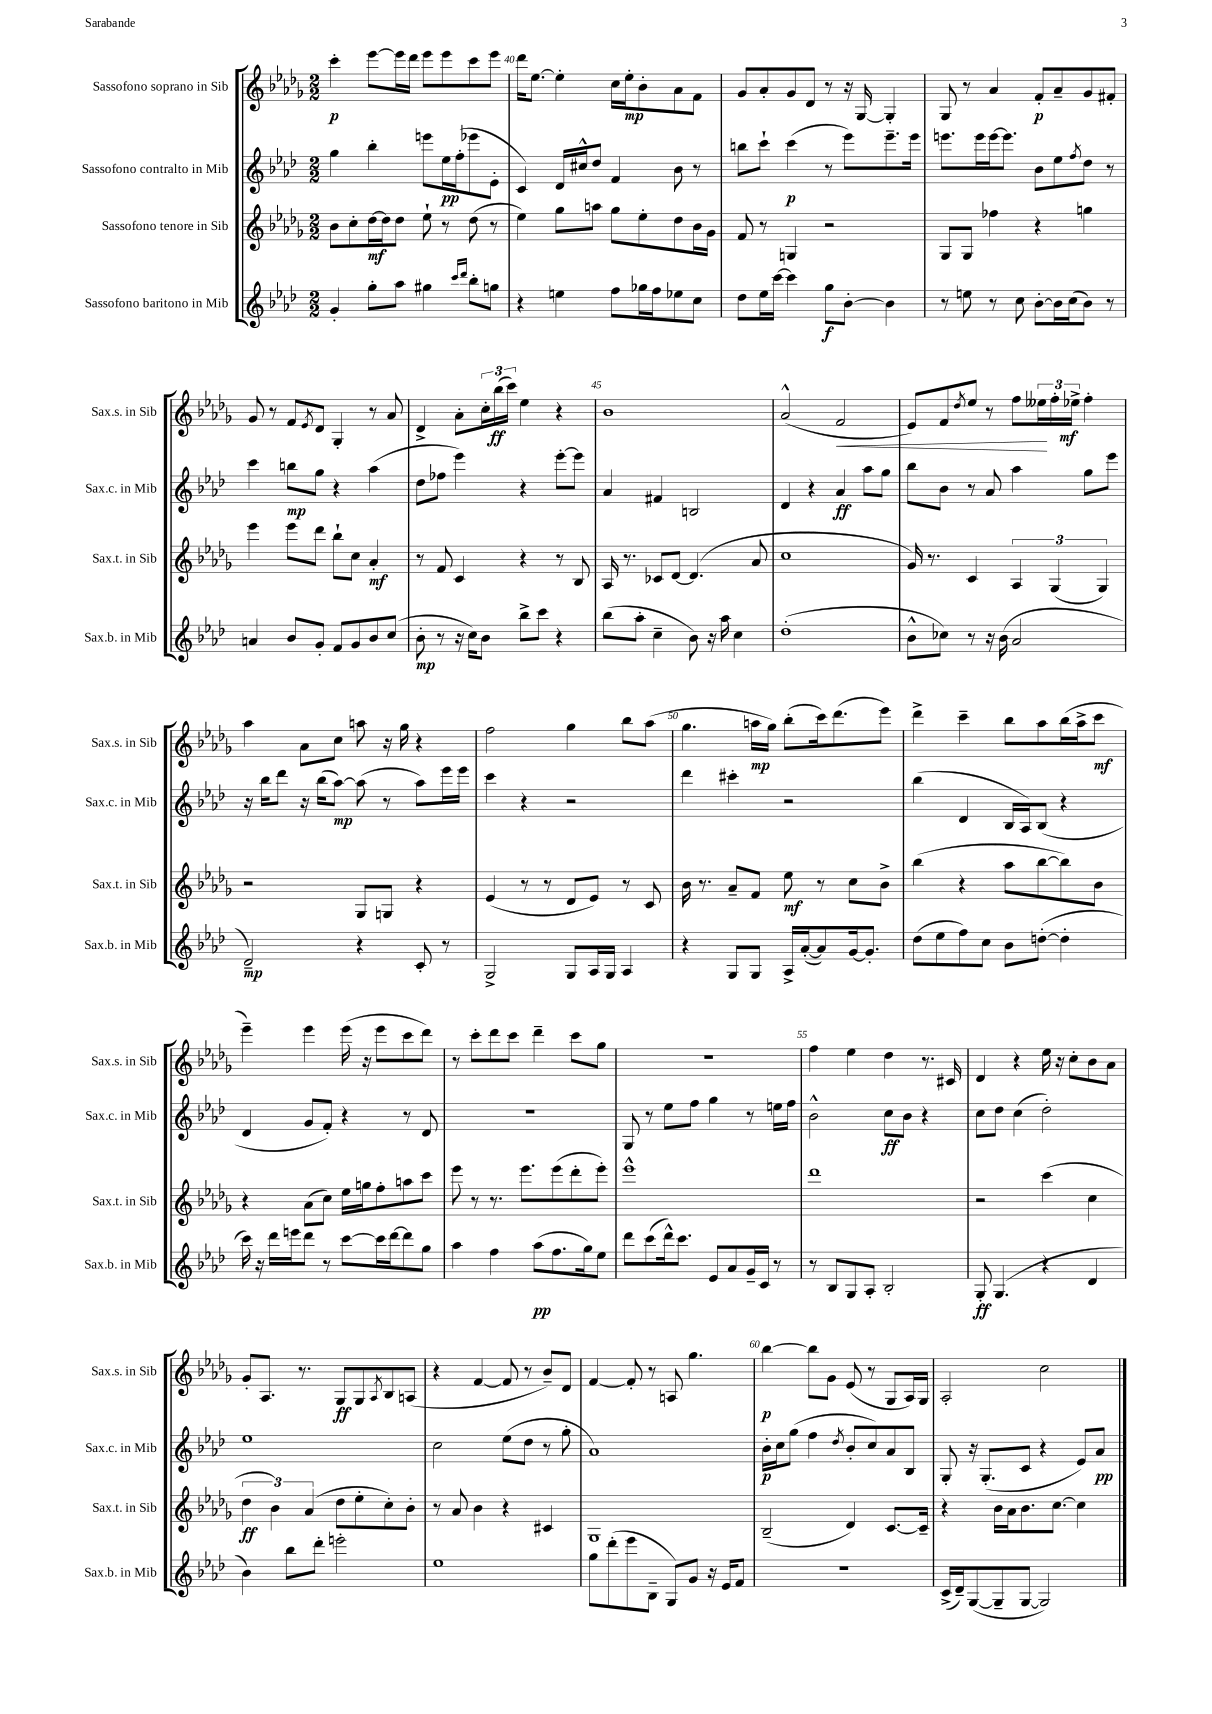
<<
\new StaffGroup <<
\new Staff = "s0" \with { instrumentName = "Sassofono soprano in Sib" shortInstrumentName = "Sax.s. in Sib" } {
    \clef treble \key des \major \numericTimeSignature \time 2/2
    c'''4-.\p ees'''8~ ees'''16 des'''16 ees'''8 ees'''8 c'''8 ees'''8 |
    des'''16 ees''8.~ ees''4-. c''16 ees''16-.\mp bes'8-. aes'8 f'8 |
    ges'8 aes'8-. ges'8 des'8 r8 r16 ges16~ ges4-. |
    ges8 r8 aes'4 f'8-.\p aes'8-- ges'8 fis'8-. |
    ges'8 r8 f'8 \acciaccatura { ees'8 } des'8 ges4-. r8 aes'8 |
    des'4-> aes'8-. \tuplet 3/2 { c''16-. bes''16\ff( c'''16) } ees''4 r4 |
    bes'1 |
    aes'2-^( f'2\< |
    ees'8) f'8 \acciaccatura { des''8 } ees''8 r8 f''8 \tuplet 3/2 { eeses''16\! f''16-. ees''16->\mf } f''4-. |
    aes''4 aes'8 c''8 a''8 r16 ges''16 r4 |
    f''2 ges''4 bes''8 aes''8( |
    ges''4. a''16\mp ges''16) bes''8-.( c'''16) des'''8.( ees'''8) |
    des'''4-> c'''4-- bes''8 aes''8 bes''16( aes''16-> c'''8\mf |
    ees'''4--) ees'''4 ees'''16( r16 ees'''8 c'''8 des'''8) |
    r8 c'''8-. des'''8 c'''8 des'''4-- c'''8 ges''8 |
    R1 |
    f''4 ees''4 des''4 r8. cis'16 |
    des'4 r4 ees''16 r16 c''8-. bes'8 aes'8 |
    ges'8-. aes8. r8. ges8\ff ges8 \acciaccatura { aes8 } bes8 a8( |
    r4 f'4~ f'8 r8 bes'8--) des'8 |
    f'4~ f'8-. r8 a8 ges''4. |
    bes''4~\p bes''8 ges'8 ees'8( r8 ges8 aes16) ges16 |
    aes2-. c''2 \bar "|." |
}
\new Staff = "s1" \with { instrumentName = "Sassofono contralto in Mib" shortInstrumentName = "Sax.c. in Mib" } {
    \clef treble \key aes \major \numericTimeSignature \time 2/2
    g''4 bes''4-. e'''8 ees''16\pp f''16-.( ees'''8 ees'8-. |
    c'4) des'16 cis''16-^ des''8 f'4 bes'8 r8 |
    b''8 c'''8-! c'''4\p( r8 ees'''8) ees'''8.-- ees'''16 |
    e'''8. e'''16 e'''16~ e'''8. bes'8 ees''8 \acciaccatura { f''8 } des''8 r8 |
    c'''4 b''8\mp g''8 r4 aes''4( |
    des''8 fes''8 ees'''4) r4 ees'''8~-. ees'''8 |
    aes'4 fis'4 b2 |
    des'4 r4 aes'4\ff aes''8 g''8 |
    bes''8 bes'8 r8 aes'8 aes''4 g''8 ees'''8 |
    r16 bes''16 des'''8 r16 bes''16( aes''8~\mp) aes''8( r8 aes''8) ees'''16 ees'''16 |
    c'''4 r4 r2 |
    des'''4 cis'''4-. r2 |
    bes''4( des'4 bes16 aes16) bes8( r4 |
    des'4 g'8 f'8-.) r4 r8 des'8 |
    R1 |
    g8 r8 ees''8 f''8 g''4 r8 e''16 f''16 |
    bes'2-^ c''8\ff bes'8 r4 |
    c''8 des''8 c''4( des''2-.) |
    ees''1 |
    c''2 ees''8( des''8 r8 g''8-. |
    aes'1) |
    bes'16-.\p c''16 g''8( f''4 \acciaccatura { des''8 } bes'8-. c''8) aes'8 bes8 |
    g8-. r16 g8.-.( c'8 r4 ees'8) aes'8\pp \bar "|." |
}
\new Staff = "s2" \with { instrumentName = "Sassofono tenore in Sib" shortInstrumentName = "Sax.t. in Sib" } {
    \clef treble \key des \major \numericTimeSignature \time 2/2
    bes'8 c''8-. des''16~\mf des''16 des''8 ees''8-! r8 des''8( r8 |
    ees''4) ges''8 a''8 ges''8 ees''8-. des''8 bes'16 ges'16 |
    f'8 r8 g4 r2 |
    ges8 ges8 fes''4 r4 g''4 |
    ees'''4 ees'''8 des'''8 bes''8-! c''8 aes'4-.\mf |
    r8 f'8 c'4 r4 r8 bes8 |
    aes16 r8. ces'8 des'8~ des'4.( aes'8 |
    c''1 |
    ges'16) r8. c'4 \tuplet 3/2 { aes4 ges4( ges4) } |
    r2 ges8 g8 r4 |
    ees'4( r8 r8 des'8 ees'8) r8 c'8 |
    bes'16 r8. aes'8-- f'8 ees''8\mf r8 c''8 bes'8-> |
    bes''4( r4 aes''8 bes''8~ bes''8) bes'8 |
    r4 aes'8( c''8) ees''16 g''16 f''8-. a''8 c'''8 |
    ees'''8 r8 r8. ees'''8. ees'''8( des'''8-. ees'''8-.) |
    ees'''1-^ |
    des'''1 |
    r2 c'''4( c''4 |
    \tuplet 3/2 { des''4\ff bes'4) aes'4( } des''8 ees''8-. c''8-.) bes'8-. |
    r8 aes'8 bes'4 r4 cis'4 |
    ges1 |
    bes2--( des'4) c'8.~ c'16-- |
    r4 bes'16 aes'16 bes'8. c''8.~ c''4 \bar "|." |
}
\new Staff = "s3" \with { instrumentName = "Sassofono baritono in Mib" shortInstrumentName = "Sax.b. in Mib" } {
    \clef treble \key aes \major \numericTimeSignature \time 2/2
    g'4-. g''8-. aes''8 gis''4 \grace { c'''16 des'''16 } bes''8-. g''8 |
    r4 e''4 f''8 ges''16 f''16 ees''8 c''8 |
    des''8 ees''16 c'''16~ c'''4 g''8\f bes'8~-. bes'4 |
    r8 e''8 r8 c''8 bes'8~-. bes'16 c''16( bes'8) r8 |
    a'4 bes'8 g'8-. f'8 g'8 bes'8 c''8( |
    bes'8-.\mp r8 r16 c''16) bes'8 bes''8-> c'''8 r4 |
    bes''8( aes''8-. c''4-- bes'8) r16 aes''16 c''4 |
    des''1-.( |
    bes'8-^ ces''8) r8 r16 bes'16( aes'2 |
    des'2--\mp) r4 c'8-. r8 |
    g2-> g8 aes16 g16 aes4 |
    r4 g8 g8 aes16-> aes'16~-.( aes'8) g'16~ g'8.-. |
    des''8( ees''8 f''8) c''8 bes'8 d''8~-.( d''4-. |
    c'''16) r16 des'''16 e'''16 des'''8 r8 c'''8~ c'''16 des'''16~ des'''8 g''8 |
    aes''4 f''4 aes''8\pp( f''8. g''16) ees''8 |
    des'''8 c'''8( des'''16-^) c'''8. ees'8 aes'8 g'16-- c'16 r8 |
    r8 bes8 g8 aes8-. bes2-. |
    g8-.\ff g4.( r4 des'4 |
    bes'4) bes''8 des'''8-. e'''2-. |
    ees''1 |
    g''8 des'''8-.( ees'''8 bes8-- g8) g'8 r16 ees'16 f'8 |
    r1 |
    c'16->( des'16--) g8~( g8-- g8~ g2) \bar "|." |
}
>>
>>
\layout { \context { \Score currentBarNumber = #39 \override BarNumber.break-visibility = ##(#f #t #t) barNumberVisibility = #(every-nth-bar-number-visible 5) } }
